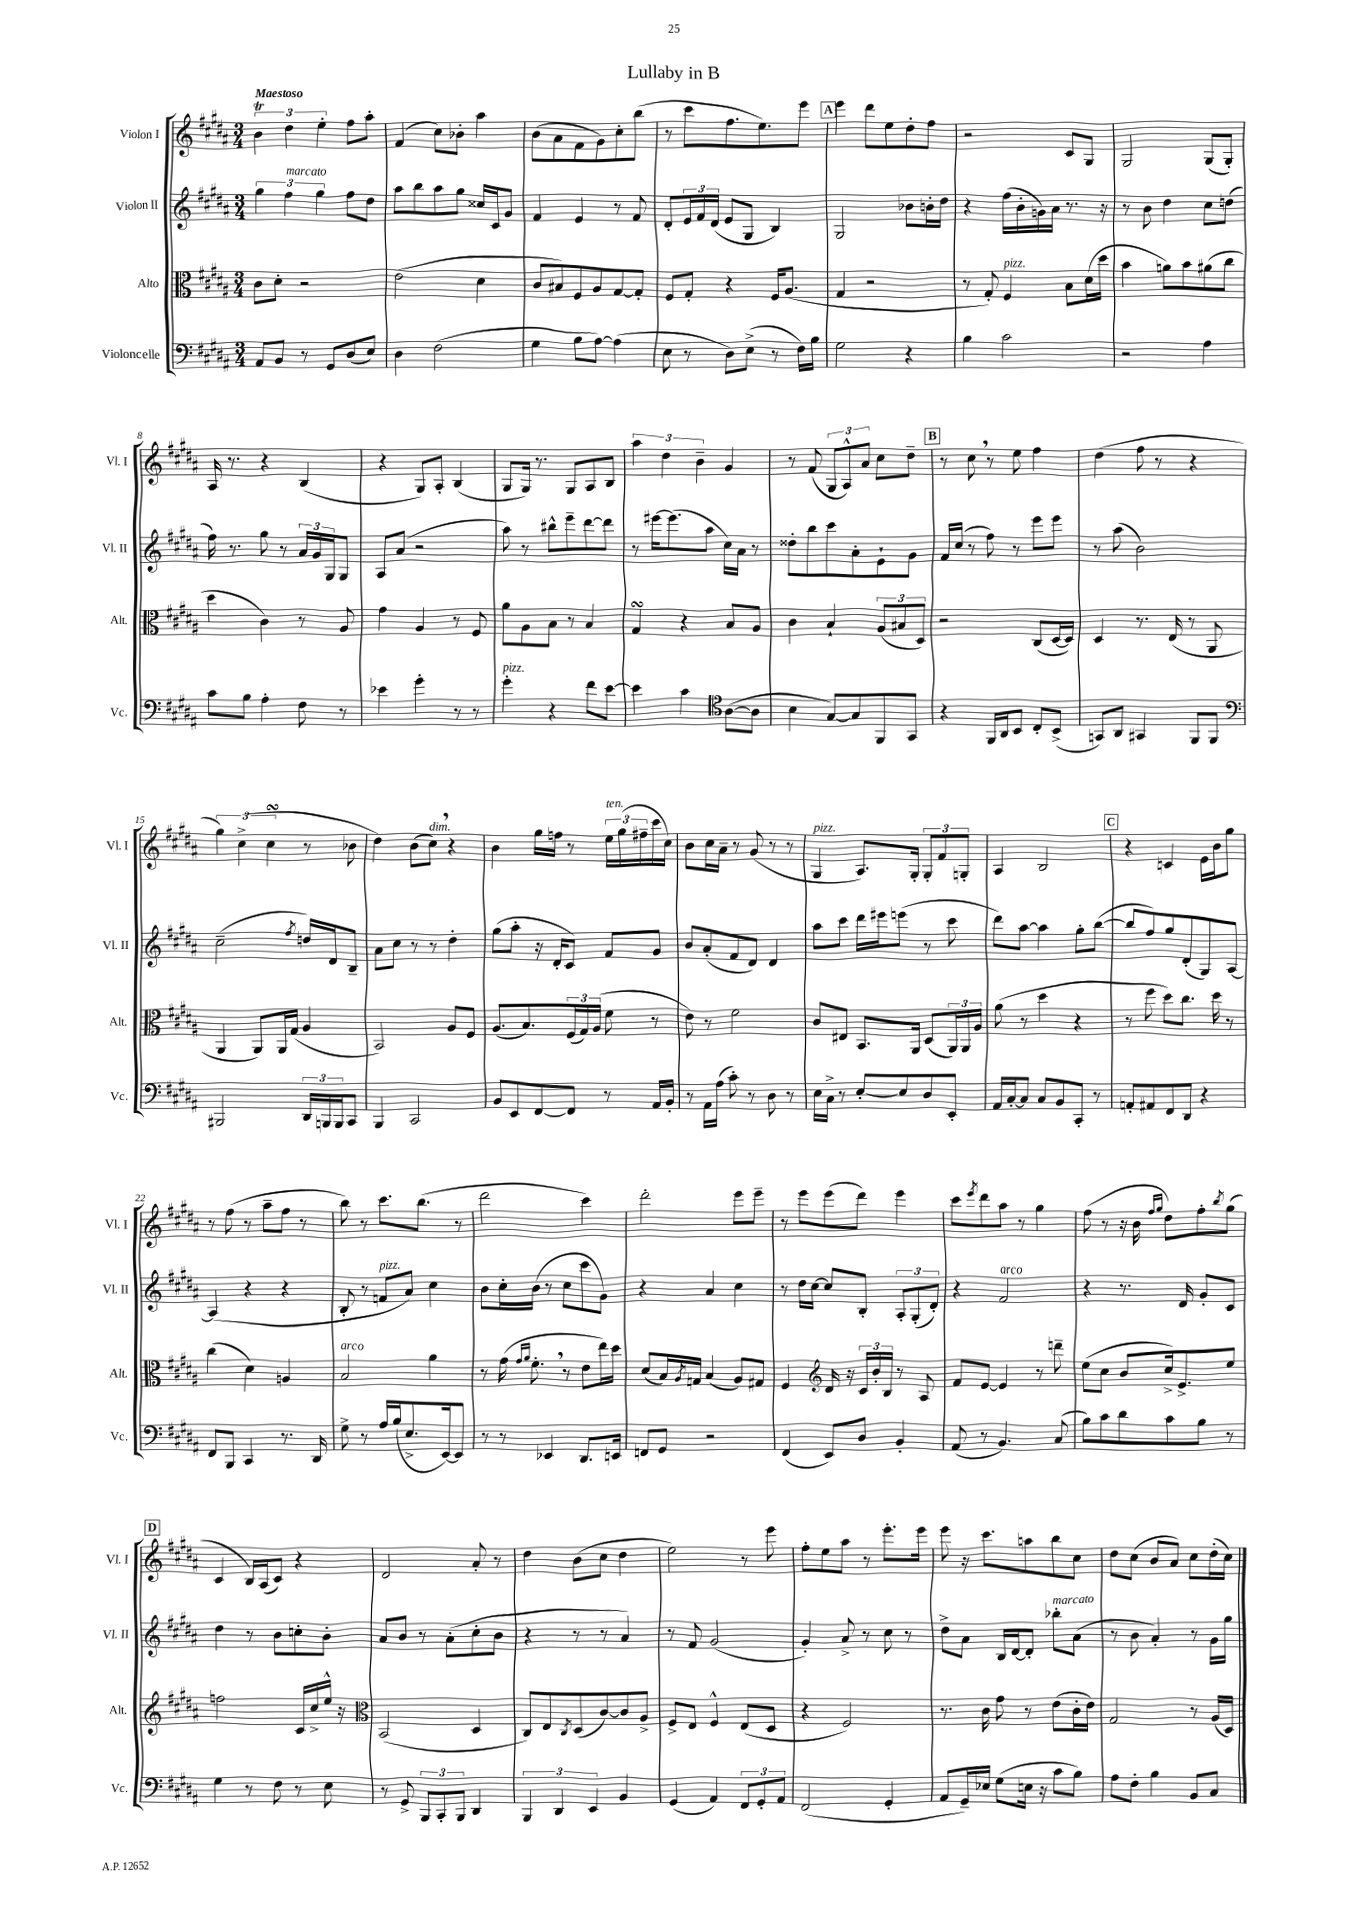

**kern	**kern	**kern	**kern
*staff4	*staff3	*staff2	*staff1
*clefF4	*clefC3	*clefG2	*clefG2
*k[f#c#g#d#a#]	*k[f#c#g#d#a#]	*k[f#c#g#d#a#]	*k[f#c#g#d#a#]
*M3/4	*M3/4	*M3/4	*M3/4
8AA#	8c#	6gg#	6b
8BB	8d#'	.	.
.	.	6ff#	6dd#
8r	2r	.	.
.	.	6gg#	6ee'
8GG#	.	.	.
(8D#	.	8ff#	8ff#
8E)	.	8dd#	8aa#'
=	=	=	=
4D#	(2e	8aa#	(4f#
.	.	8bb	.
(2F#	.	8aa#	8cc#)
.	.	8gg#	8b-'
.	4d#	16cc##	4aa#
.	.	16c#	.
.	.	8g#	.
=	=	=	=
4G#	8c#	4f#	(8b
.	8B#)	.	8a#
8B	8F#	4e	8f#
[8A#)	8A#	.	8g#)
(4A#]	[8G#	8r	8cc#'
.	8G#']	8f#	(8bb
=	=	=	=
8E	8F#	8d#'	8r
8r	8G#'	24e	8ccc#
.	.	24f#	.
.	.	(24d#	.
8D#)	4r	8e	8.ff#
(8E^	.	8G#	.
.	.	.	8.ee)
8r	16F#	4B)	.
.	(8.A#	.	.
16F#)	.	.	8eee
16B	.	.	.
=	=	=	=
2G#	4G#	2G#	4eee
.	2r	.	8ddd#
.	.	.	8ee
4r	.	8b-	8dd#'
.	.	16b'	8ff#
.	.	16dd#	.
=	=	=	=
4B	8r	4r	2r
.	8G#')	.	.
2c#	4F#	(16ff#	.
.	.	16b'	.
.	.	16g)	.
.	.	16a#	.
.	8B	8.r	8c#
.	(16d#	.	8G#
.	16dd#	16r	.
=	=	=	=
2r	4b	8r	2G#
.	.	8b	.
.	8a)	4dd#	.
.	8b	.	.
4A#	(8a#	8cc#	(8G#
.	8cc#	(8dd	8G#')
=	=	=	=
8c#	4dd#	16ff#)	16A#
.	.	8.r	8.r
8B	.	.	.
4A#'	4c#)	8gg#	4r
.	.	8r	.
8F#	8r	24a#	(4B
.	.	24g#	.
.	.	24G#	.
8r	8A#	8G#	.
=	=	=	=
4e-	4g#	8A#	4r
.	.	(8a#	.
4g#'	4A#	2r	8G#)
.	.	.	8A#'
8r	8r	.	(4B
8r	8F#	.	.
=	=	=	=
4g#'	8a#	8aa#)	8G#
.	8A#	8r	16G#)
.	.	.	8.r
4r	8B	8bb#^^	.
.	8r	8eee~	8G#
8f#	4B	[8ddd#	8A#
[8e	.	8ddd#]	8B
=	=	=	=
4e]	4G#	8r	6aa#
.	.	[16eee#	.
.	.	.	6dd#
.	.	(8.eee#]	.
4c#	4r	.	.
.	.	.	6b~
.	.	8aa#	.
*clefC4	*	*	*
([8A#	8B	16cc#)	4g#
.	.	16a#	.
8A#]	8A#	8r	.
=	=	=	=
4B	4c#	8dd##'	8r
.	.	8bb	(8f#
[8G#)	4B`	8ccc#	12G#
.	.	.	12A#^^)
8G#]	.	8a#'	.
.	.	.	12a#
8FF#	(12A#	8e`	8cc#
.	12B#	.	.
8GG#	.	8g#	8dd#~
.	12D#)	.	.
=	=	=	=
4r	2r	16f#	8r
.	.	(16cc#	.
.	.	8r	8cc#
16FF#	.	8ff#)	8r
16AA#	.	.	.
8BB	.	8r	8ee
8C#'	(8C#	8eee	4ff#
(8BB^	[16D#	8eee	.
.	16D#])	.	.
=	=	=	=
8GG)	4D#	8r	(4dd#
8AA#	.	(8aa#	.
4GG#	8.r	2b)	8ff#
.	.	.	8r
.	(16E	.	.
8FF#	8r	.	4r
8FF#	8AA#	.	.
=	=	=	=
*clefF4	*	*	*
2BBB#	4AA#	(2cc#~	6gg#)
.	.	.	(6cc#^
.	8AA#)	.	.
.	.	.	6cc#
.	16AA#	.	.
.	(16G#	.	.
.	.	8qff#	.
24DD#	4A#	16dd)	8r
24BBB	.	.	.
.	.	16d#	.
24BBB	.	.	.
8CC#	.	8B~	8b-
=	=	=	=
4BBB	2BB)	8a#	4dd#)
.	.	8cc#	.
2CC#	.	8r	(8b
.	.	8r	8cc#)
.	8A#	4dd#'	4r
.	8F#	.	.
=	=	=	=
8BB	(8.A#	(8gg#	4b
8EE	.	8aa#'	.
.	8.B)	.	.
[8FF#	.	16r	16gg#
.	.	16d#'	16ff
8FF#]	(24F#	8c#)	8r
.	24G#)	.	.
.	(24A#	.	.
8r	8f#	8f#	24ee
.	.	.	(24gg#
.	.	.	24ff#~
16AA#	8r	8g#	16ccc#
16BB'	.	.	16cc#)
=	=	=	=
8r	8e)	8b	8b
16AA#	8r	(8a#'	16cc#
(16A#	.	.	16a#~
8c#')	2f#	8f#	8r
8r	.	8d#)	(8g#
8D#	.	4d#	8r
8r	.	.	8r
=	=	=	=
16E	8c#	8aa#	4G#
16C#^	.	.	.
8r	8E#	8ccc#	.
[8E'	8.BB	16ddd#	8.A#)
.	.	16eee#	.
8E]	.	(8eee	.
.	16AA#	.	16G#'
8D#	(8D#	8r	12G#'
.	.	.	12f#
8EE'	24AA#)	8ccc#	.
.	24AA#	.	12G'
.	24A#	.	.
=	=	=	=
16AA#	(8a#	8ddd#)	4A#
[16C#'	.	.	.
8C#]	8r	[8aa#	.
8C#	4dd#	4aa#]	2B
8BB	.	.	.
8CC#'	4r	8gg#'	.
8r	.	([8bb	.
=	=	=	=
8AA'	8r	8bb]	4r
8AA#	8ff#	8ff#)	.
8FF#	8dd#)	8gg#	4c
8DD#	8.cc#	(8d#'	.
4r	.	8G#)	16e
.	16dd#	.	16b
.	8r	[8A#	8gg#
=	=	=	=
8FF#	(4cc#	(4A#]	8r
8BBB	.	.	(8ff#
4CC#	4d#)	4r	8r
.	.	.	8aa#~
8.r	4A	4r	8ff#
.	.	.	8r
16DD#	.	.	.
=	=	=	=
8G#^	2B	8B'	8bb)
8r	.	8r	8r
16A#	.	8f	8.ccc#
(16B	.	.	.
8.E^	.	8a#)	.
.	.	.	(8.bb
.	4a#	4cc#	.
[16EE)	.	.	.
8EE]	.	.	8r
=	=	=	=
8r	8r	8b	2ddd#
8r	(16g#	16cc#'	.
.	16qqg#	.	.
.	16qqa#	.	.
.	8.f#'	(16b	.
4EE-	.	8r	.
.	8r	8cc#	.
8.DD#	8e	8ccc#	4ccc#)
.	16ee)	8g#)	.
16EE	16dd#	.	.
=	=	=	=
8FF	(8d#	4r	2ddd#'
8GG#	16B)	.	.
.	8qA#	.	.
.	16G	.	.
2r	(4B	4a#	.
.	8A#)	4cc#	8eee
.	8G#	.	8eee~
=	=	=	=
(4FF#	4F#	8r	8r
.	.	16dd#	8eee
.	.	[16cc#	.
*	*clefG2	*	*
8EE)	16d#	8cc#]	(8eee
.	16r	.	.
8D#	24c#	8B'	8ddd#)
.	24b'	.	.
.	24B	.	.
4BB'	8r	12A#'	4eee
.	.	(12G#'	.
.	8A#	.	.
.	.	12d#')	.
=	=	=	=
(8AA#	8f#	4r	8ccc#
.	.	.	8qeee
8r	[8e	.	8ddd#
4.BB)	4e]	2f#	8aa#
.	.	.	8r
.	8r	.	4gg#
(8C#	8ddd~	.	.
=	=	=	=
8B)	(8ee	4r	(8ff#
8c#	8cc#	.	8r
8d#	8b	8.r	16r
.	.	.	16b
.	.	.	16qqff#
.	.	.	16qqgg#
8c#	16cc#^)	.	8dd#)
.	8.e^	16d#	.
8B	.	8g#'	8ff#'
.	.	.	8qbb
8r	8ee	8c#	(8gg#
=	=	=	=
4G#	2ff	4dd#	4c#
8r	.	8r	16B)
.	.	.	(16A#
8F#	.	8b	8c#)
8r	16c#	8cc'	4r
.	16cc#^	.	.
8E	16ee^^	8b'	.
.	16r	.	.
=	=	=	=
*	*clefC3	*	*
8r	(2BB	8a#	2d#
8GG#^	.	8b	.
12BBB	.	8r	.
12CC#'	.	.	.
.	.	(8a#'	.
12BBB	.	.	.
4DD#	4D#	8cc#'	8a#'
.	.	8b	8r
=	=	=	=
6BBB	8C#)	4r	4dd#
.	8E	.	.
6DD#	.	.	.
.	8qC#	.	.
.	(8D#	8r	(8b
6EE	.	.	.
.	[8c#)	8r	8cc#
4BB	8c#]	4a#)	4dd#
.	8A#^	.	.
=	=	=	=
(4GG#	8F#^	8r	2ee)
.	8E	8f#	.
4AA#)	4F#^^	(2g#	.
12FF#	(8E	.	8r
12GG#'	.	.	.
.	8D#	.	8eee
12AA#	.	.	.
=	=	=	=
(2FF#	4r	4g#')	8ff#'
.	.	.	8ee
.	2F#)	8a#^	8aa#
.	.	8r	8r
4GG#'	.	8cc#	8.eee'
.	.	8r	.
.	.	.	16eee
=	=	=	=
8AA#	8.r	8dd#^	8eee
16GG#~)	.	8a#	16r
16E-	16c#	.	8.ccc#
(8G#	8g#	16B	.
.	.	[16d#	.
16E	8r	8d#']	8aa
16r	.	.	.
8c#	(8e	8bb-'	8bb
8B)	16c#'	(8a#	8cc#
.	16e)	.	.
=	=	=	=
8A#	2G#	8r	8dd#
8F#'	.	8b	(8cc#
4B	.	4a#')	8b
.	.	.	8a#)
8BB	8r	8r	8cc#
8C#	(16A#	16g#	(16dd#'
.	16D#)	16gg#	16cc#)
==	==	==	==
*-	*-	*-	*-
